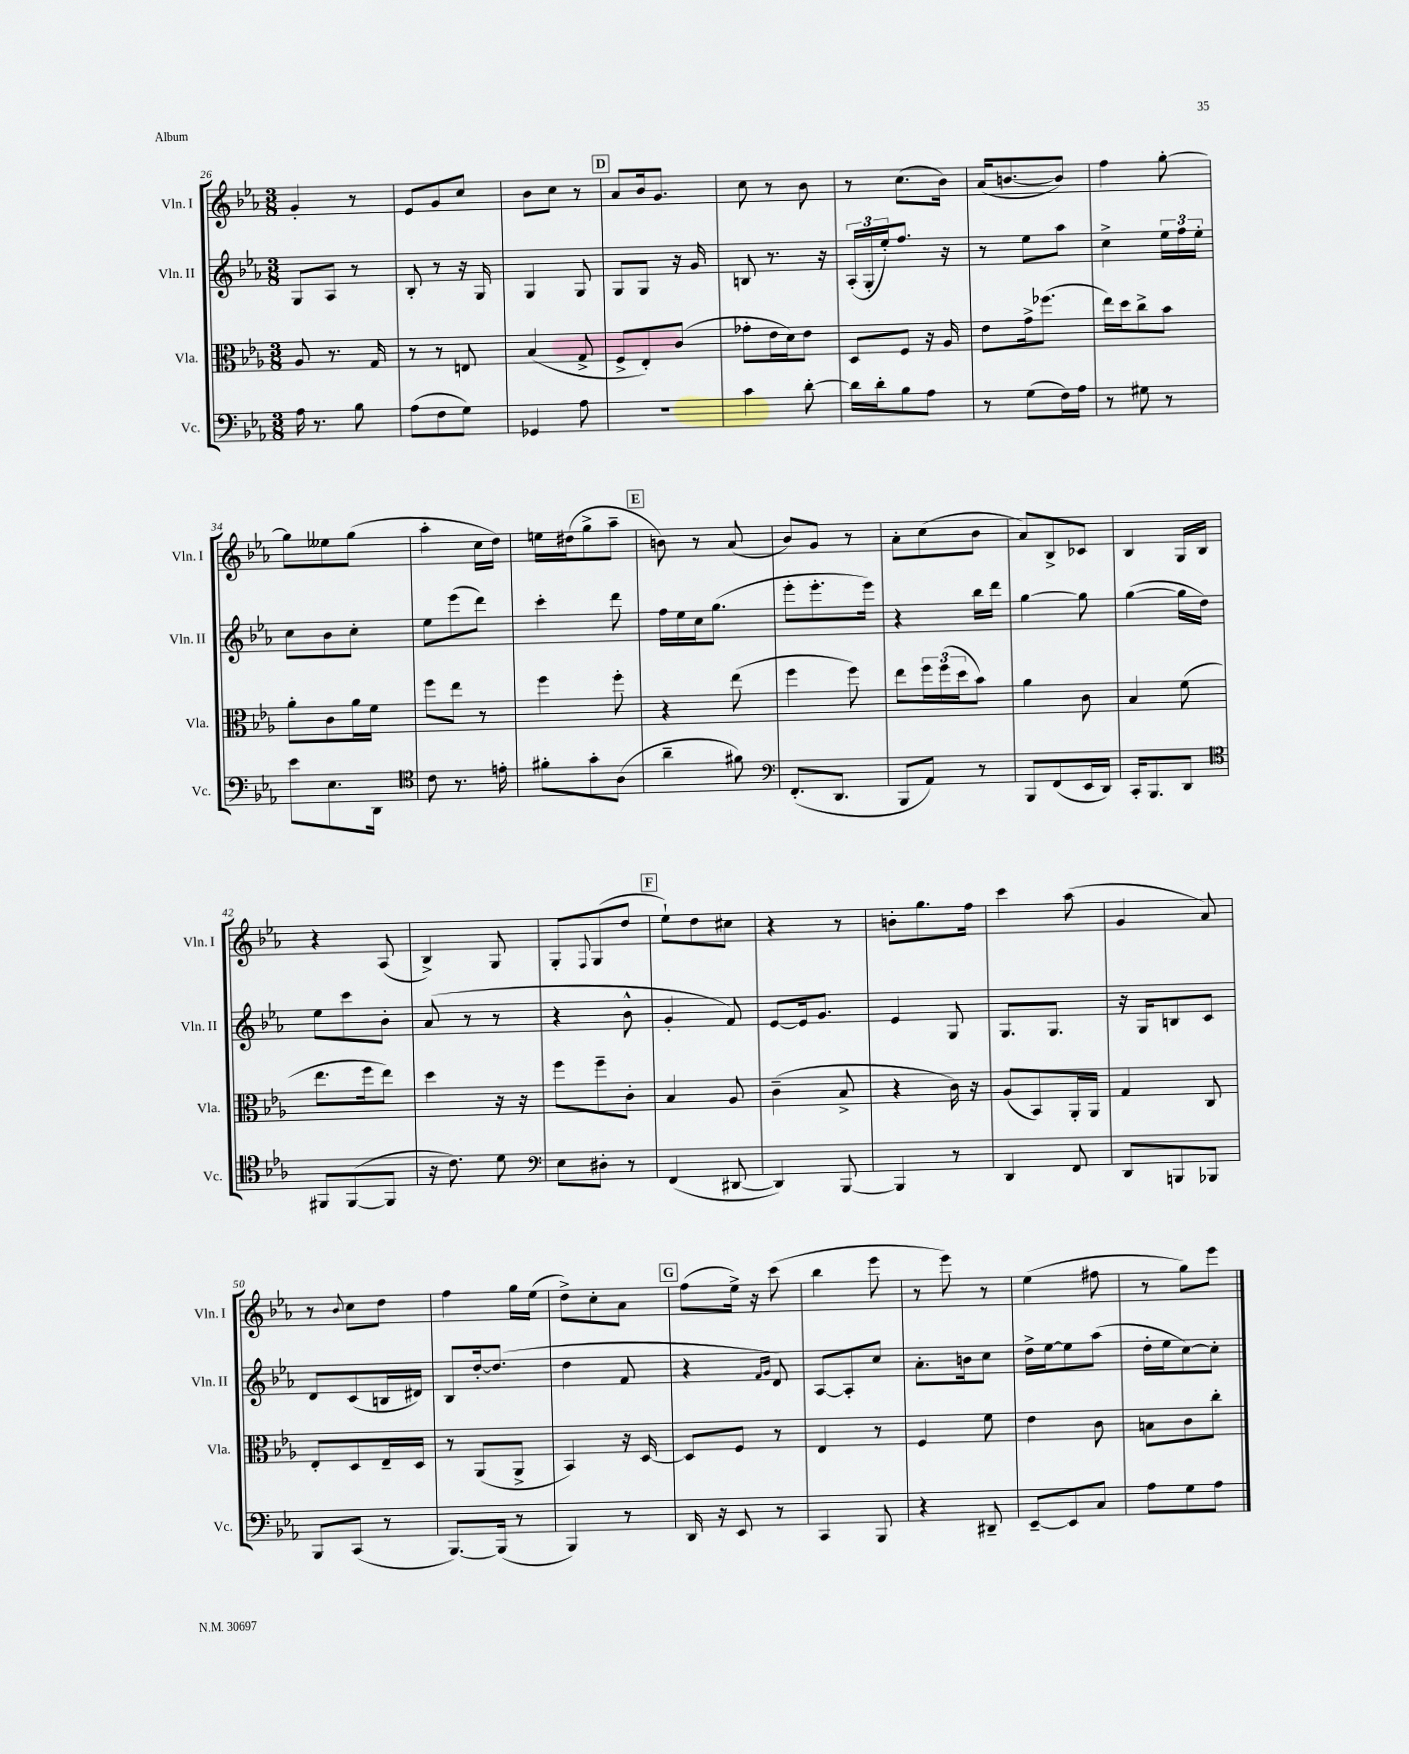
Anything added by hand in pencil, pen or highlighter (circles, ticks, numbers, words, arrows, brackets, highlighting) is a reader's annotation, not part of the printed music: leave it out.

**kern	**kern	**kern	**kern
*staff4	*staff3	*staff2	*staff1
*clefF4	*clefC3	*clefG2	*clefG2
*k[b-e-a-]	*k[b-e-a-]	*k[b-e-a-]	*k[b-e-a-]
*M3/8	*M3/8	*M3/8	*M3/8
16A-	8A-	8G	4g'
8.r	.	.	.
.	8.r	8A-	.
8B-	.	8r	8r
.	16G	.	.
=	=	=	=
(8A-	8r	8B-'	8e-
8F	8r	8r	8g
8G)	8E	16r	8cc
.	.	16G	.
=	=	=	=
4GG-	(4B-	4G	8b-
.	.	.	8cc
8A-	8G^	8G	8r
=	=	=	=
4.r	8F^	8G	8a-
.	8E-')	8G	16b-
.	.	.	8.g
.	(8c	16r	.
.	.	16g	.
=	=	=	=
4c	8g-'	8B	8cc
.	16e-	8.r	8r
.	16d)	.	.
[8d'	8e-	.	8b-
.	.	16r	.
=	=	=	=
16d]	8D	(24A-'	8r
.	.	24G'	.
16d'	.	.	.
.	.	24ee-')	.
8B-	8F	8.ff	(8.cc
8A-	16r	.	.
.	16A-	16r	16b-)
=	=	=	=
8r	8e-	8r	(16a-
.	.	.	[8.b
(8G	16g^	8ee-	.
.	(8.ff-	.	.
16F)	.	8aa-	8b])
16A-	.	.	.
=	=	=	=
8r	16ee-)	4cc^	4ff
.	16dd	.	.
8G#	8cc^	.	.
8r	8b-	24ee-	[8gg'
.	.	24ff	.
.	.	24ee-'	.
=	=	=	=
8e-	8a-'	8cc	8gg]
8.E-	8c	8b-	8ee--
.	16a-	8cc'	(8gg
16DD	16f	.	.
=	=	=	=
*clefC4	*	*	*
8c	8ff	8ee-	4aa-'
8.r	8ee-	(8eee-	.
.	8r	8ddd)	16cc
16e'	.	.	16dd)
=	=	=	=
8f#'	4ff	4ccc'	16ee
.	.	.	(16dd#
8g'	.	.	8gg^
(8A-	8ff'	8ddd	8aa-~
=	=	=	=
4a-~	4r	16ff	8b)
.	.	16ee-	.
.	.	16cc	8r
.	.	(8.gg	.
8f#)	(8ee-	.	(8a-
=	=	=	=
*clefF4	*	*	*
(8.FF'	4ff	8eee-'	8b-)
.	.	8.eee-'	8g
8.DD	.	.	.
.	8ff)	.	8r
.	.	16eee-)	.
=	=	=	=
8BBB-	8ee-	4r	8a-'
8AA-)	24ff	.	(8cc
.	(24ff	.	.
.	24dd	.	.
8r	8b-)	16bb-	8b-
.	.	16ddd	.
=	=	=	=
8BBB-	4a-	[4gg	8a-)
(8FF	.	.	8B-^
16EE-	8c	8gg]	8c-
16DD)	.	.	.
=	=	=	=
16CC'	4B-	([4gg	4B-
8.BBB-	.	.	.
8DD	(8f	16gg]	16G
.	.	16dd)	16B-
=	=	=	=
*clefC4	*	*	*
8FF#	8.ee-	8ee-	4r
([8FF#	.	8ccc	.
.	16ff	.	.
8FF#]	8ee-)	8b-'	(8A-
=	=	=	=
16r	4dd	(8a-	4B-^)
8.c)	.	.	.
.	.	8r	.
8d	16r	8r	8G
.	16r	.	.
=	=	=	=
*clefF4	*	*	*
8E-	8ff	4r	8G'
.	.	.	8qqF
8D#'	8ff~	.	(8G
8r	8c'	8b-^^	8dd
=	=	=	=
(4FF	4B-	4g'	8ee-`)
.	.	.	8dd
[8DD#	8A-	8f)	8cc#
=	=	=	=
4DD#])	(4c~	[8e-	4r
.	.	16e-]	.
.	.	8.g	.
[8BBB-	8B-^	.	8r
=	=	=	=
4BBB-]	4r	4e-	8b'
.	.	.	8.gg
8r	16c)	8G	.
.	16r	.	16ff
=	=	=	=
4DD	(8A-	8.G	4ccc
.	8BB-)	.	.
.	.	8.G	.
8FF	16AA-'	.	(8aa-
.	16AA-	.	.
=	=	=	=
8DD	4G	16r	4g
.	.	16G	.
8BBB	.	8B	.
8BBB-	8C	8c	8a-)
=	=	=	=
8BBB-	8E-'	8d	8r
.	.	.	8qqb-
(8CC	8D	(8c	8cc
8r	16E-~	16B	8dd
.	16D	16d#)	.
=	=	=	=
[8.BBB-)	8r	8B-	4ff
.	(8AA-	[16dd'	.
(16BBB-]	.	(8.dd]	.
8r	8AA-^	.	16gg
.	.	.	(16ee-
=	=	=	=
4BBB-)	4BB-)	4dd	8dd^)
.	.	.	8cc'
8r	16r	8f	8a-
.	[16D	.	.
=	=	=	=
16DD	8D]	4r	(8ff
16r	.	.	.
8EE-	8F	.	16ee-^)
.	.	.	16r
.	.	16qqf	.
.	.	16qqg	.
8r	8r	8d)	(8ccc
=	=	=	=
4CC	4E-	[8A-	4bb-
.	.	8A-']	.
8BBB-	8r	8cc	8eee-
=	=	=	=
4r	4F	8.a-'	8r
.	.	.	8eee-)
.	.	16b	.
8DD#~	8f	8cc	8r
=	=	=	=
[8EE-~	4e-	16dd^	(4ee-
.	.	[16ee-	.
8EE-]	.	8ee-]	.
8C	8c	(8aa-	8ff#
=	=	=	=
8A-	8B	16dd'	8r
.	.	16ee-	.
8G	8c	[8cc)	8gg)
8A-	8cc'	8cc']	8eee-
==	==	==	==
*-	*-	*-	*-
